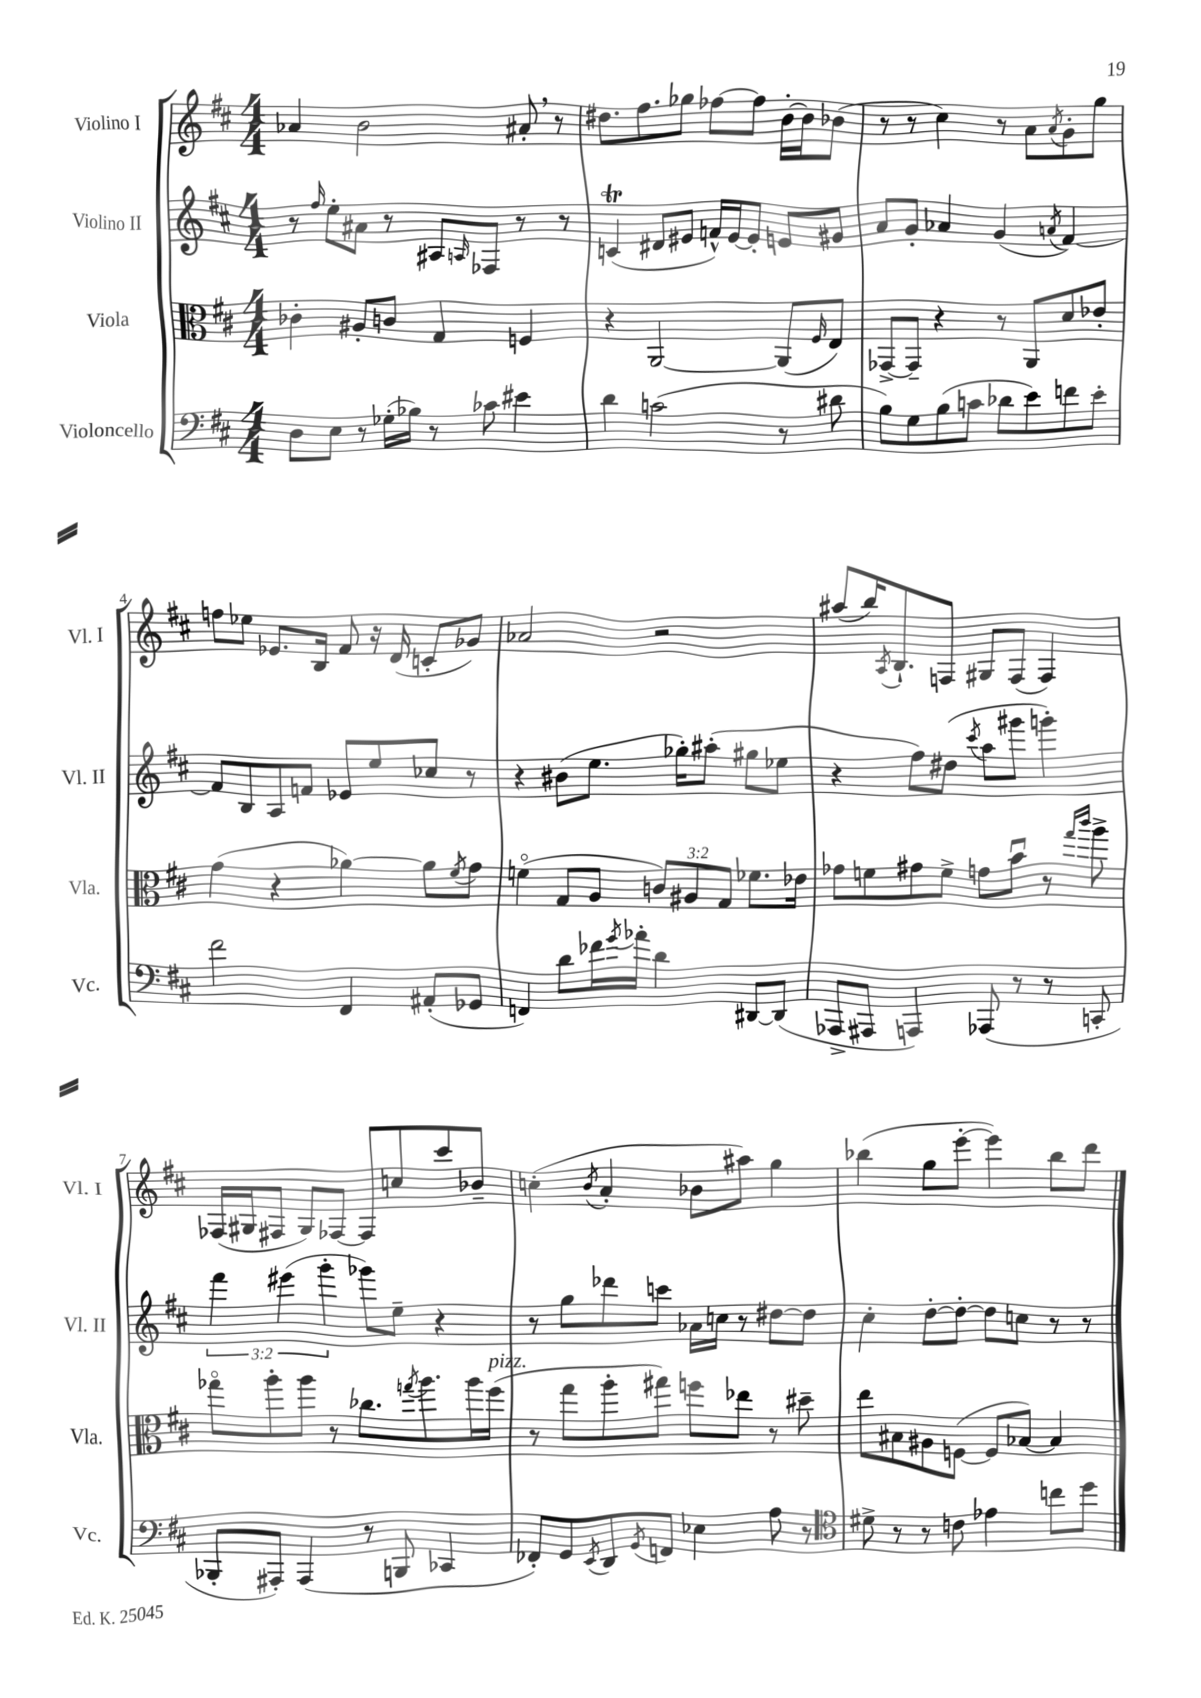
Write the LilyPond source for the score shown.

<<
\new StaffGroup <<
\new Staff = "s0" \with { instrumentName = "Violino I" shortInstrumentName = "Vl. I" } {
    \clef treble \key d \major \numericTimeSignature \time 4/4
    aes'4 b'2 ais'8-. \breathe r8 |
    dis''8. fis''8. ges''8 fes''8~ fes''8 b'16~-. b'16 bes'8( |
    r8 r8 cis''4) r8 a'8 \acciaccatura { a'8 } g'8-. g''8 |
    f''8 ees''8 ees'8. b16 fis'8 r16 d'16( c'8-. ges'8) |
    aes'2 r2 |
    ais''8( b''16) \acciaccatura { a8 } b8.-! f8 gis8 f8( f4) |
    fes16( gis16 fis8 gis8) fes8~ fes8 c''8 cis'''8 bes'8-- |
    c''4-.( \acciaccatura { b'8 } a'4-. bes'8 ais''8) g''4 |
    bes''4( g''8 e'''8~-. e'''4) bes''8 d'''8 \bar "|." |
}
\new Staff = "s1" \with { instrumentName = "Violino II" shortInstrumentName = "Vl. II" } {
    \clef treble \key d \major \numericTimeSignature \time 4/4 \override Staff.TupletNumber.text = #tuplet-number::calc-fraction-text
    r8 \grace { fis''16 } e''8-. ais'8 r8 ais8 \grace { a16 } fes8 r8 r8 |
    c'4\trill( dis'8 eis'8 f'16-^) eis'16~ eis'8-. e'8 gis'8 |
    a'8 g'8-. aes'4 g'4( \acciaccatura { a'8 } fis'4~) |
    fis'8 b8 a8 f'8 ees'8 e''8 ces''8 r8 |
    r4 bis'8( e''8. ges''16-.) ais''8-.( gis''8 ees''8 |
    r4 fis''8) dis''8( \acciaccatura { cis'''8 } a''8 gis'''8 g'''4-.) |
    \tuplet 3/2 { fis'''4 eis'''4( g'''4-. } ges'''8) e''8-- r4 |
    r8 g''8 des'''8 c'''8 aes'16 c''16 r8 dis''8~ dis''8 |
    cis''4-. d''8~-. d''8~-. d''8 c''8 r8 r8 \bar "|." |
}
\new Staff = "s2" \with { instrumentName = "Viola" shortInstrumentName = "Vla." } {
    \clef alto \key d \major \numericTimeSignature \time 4/4 \override Staff.TupletNumber.text = #tuplet-number::calc-fraction-text
    ces'4-. ais8-. c'8 g4 f4 |
    r4 a,2~ a,8( \grace { fis16 } e8) |
    ges,8~-> ges,8-- r4 r8 a,8 d'8 ees'8-. |
    g'4( r4 aes'4~) aes'8 \acciaccatura { fis'8 } g'8 |
    f'4\flageolet( g8 a8 \tuplet 3/2 { c'8) ais8 g8 } fes'8. ees'16 |
    ges'8 f'8 gis'8 f'8-> g'8 b'8\downbow r8 \grace { g''16 cis'''16 } a''8-> |
    ges''8\flageolet a''8-. a''8 r8 ces''8. \acciaccatura { g''8 } a''8. a''16 fis''16^\markup { \italic "pizz." }( |
    r8 g''8 a''8-. gis''8) f''8 ees''8 r8 dis''8-- |
    e''8 bis8 ais8 f8~( f8 bes8~) bes4 \bar "|." |
}
\new Staff = "s3" \with { instrumentName = "Violoncello" shortInstrumentName = "Vc." } {
    \clef bass \key d \major \numericTimeSignature \time 4/4
    d8 e8 r8 ges16-.( bes16) r8 ces'8 eis'4 |
    d'4 c'2( r8 dis'8 |
    b8) g8 b8( c'8 des'8 e'8) f'8 e'8-. |
    fis'2 fis,4 ais,8-.( ges,8 |
    f,4) d'8 fes'16 \acciaccatura { g'8 } aes'16-. d'4 dis,8~ dis,8( |
    aes,,8-> ais,,8 a,,4) aes,,8( r8 r8 c,8-. |
    bes,,8-. ais,,8-.) ais,,4( r8 b,,8 ces,4 |
    fes,8-.) g,8 \acciaccatura { e,8 } d,8 \acciaccatura { g,8 } f,8 ees4 a8 r8 |
    \clef tenor dis'8-> r8 r8 c'8 ees'4 c''8 d''8 \bar "|." |
}
>>
>>
